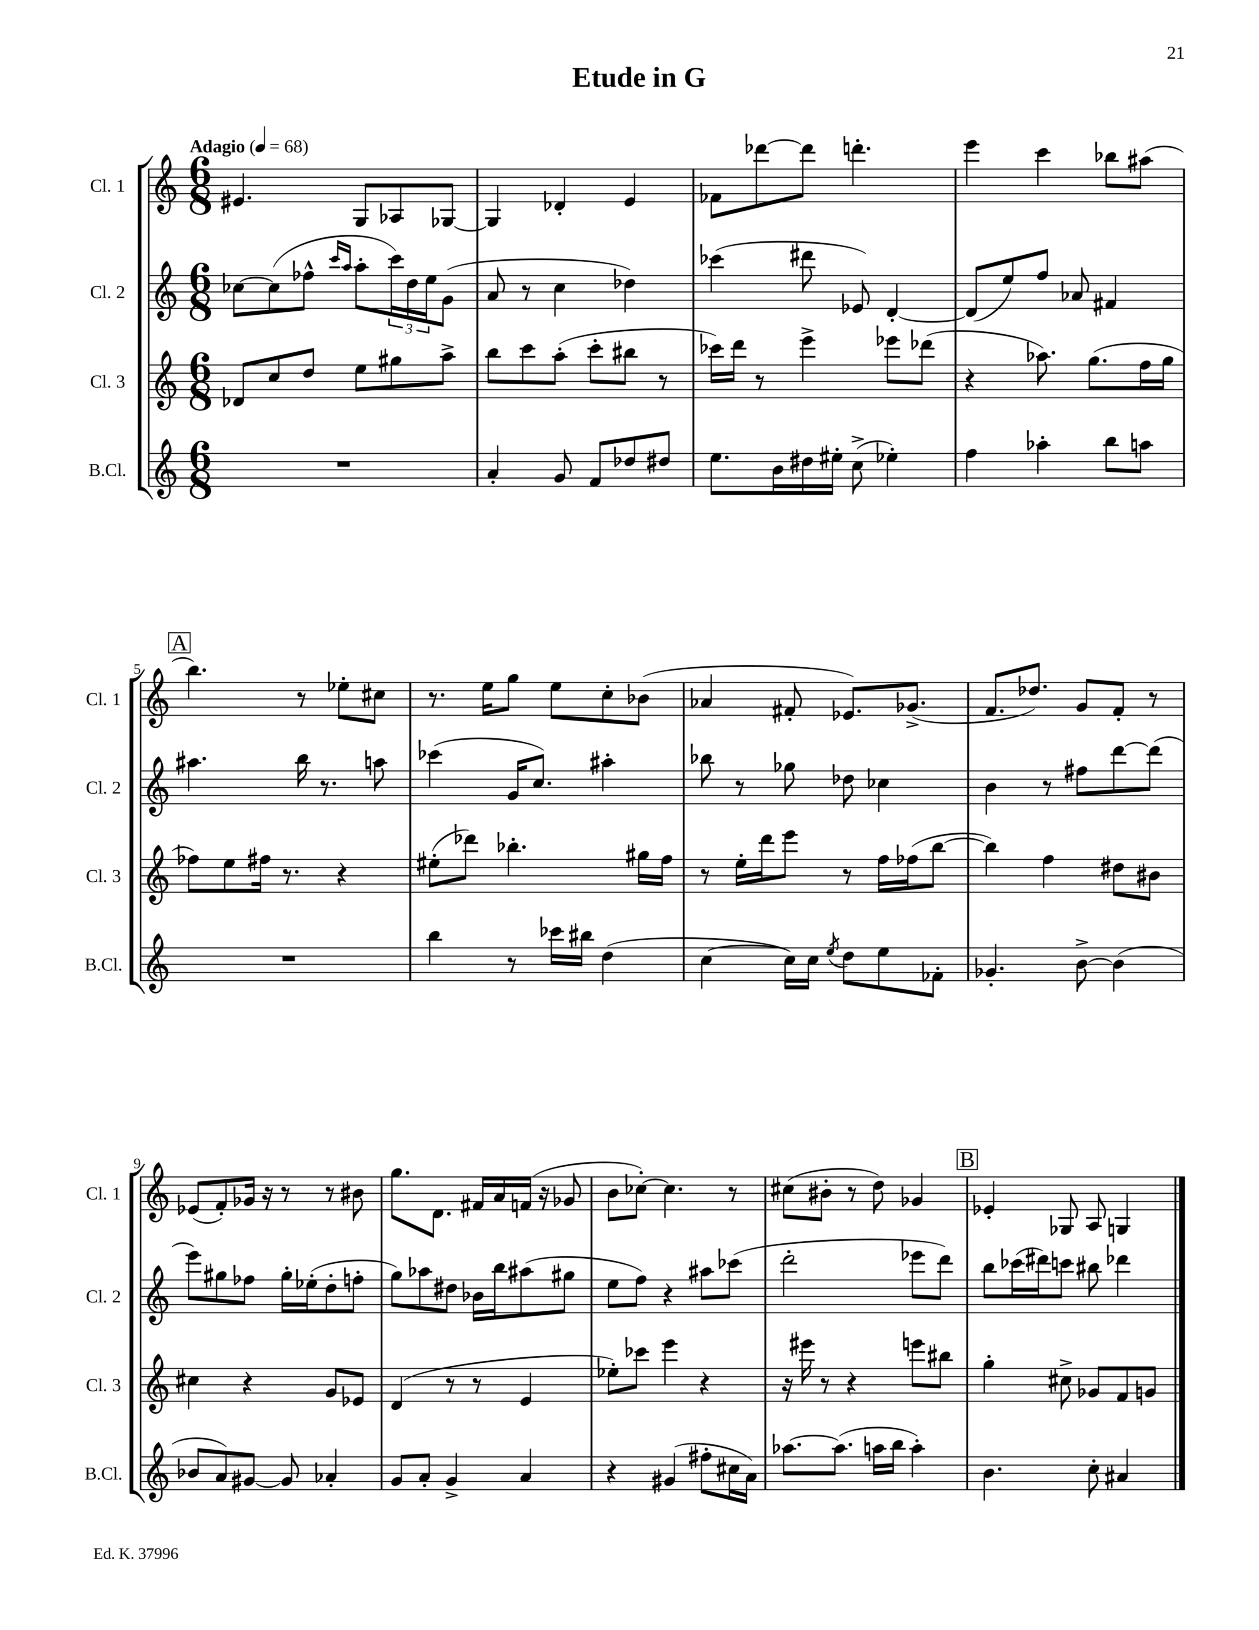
\header { title = "Etude in G" }
<<
\new StaffGroup <<
\new Staff = "s0" \with { instrumentName = "Cl. 1" shortInstrumentName = "Cl. 1" } {
    \clef treble \key c \major \numericTimeSignature \time 6/8 \tempo "Adagio" 4 = 68
    eis'4. g8 aes8 ges8~ |
    ges4 des'4-. e'4 |
    fes'8 des'''8~ des'''8 d'''4.-. |
    e'''4 c'''4 bes''8 ais''8( |
    \mark \markup { \box "A" } b''4.) r8 ees''8-. cis''8 |
    r8. e''16 g''8 e''8 c''8-. bes'8( |
    aes'4 fis'8-. ees'8.) ges'8.->( |
    f'8. des''8.) g'8 f'8-. r8 |
    ees'8( f'8-.) ges'16 r16 r8 r8 bis'8 |
    g''8. d'8. fis'16 a'16 f'16( r16 ges'8 |
    b'8 ces''8~-.) ces''4. r8 |
    cis''8( bis'8-. r8 d''8) ges'4 |
    \mark \markup { \box "B" } ees'4-. ges8 a8 g4 \bar "|." |
}
\new Staff = "s1" \with { instrumentName = "Cl. 2" shortInstrumentName = "Cl. 2" } {
    \clef treble \key c \major \numericTimeSignature \time 6/8
    ces''8~ ces''8( fes''8-^ \grace { c'''16 a''16 } a''8-. \tuplet 3/2 { c'''16) d''16 e''16 } g'8( |
    a'8 r8 c''4 des''4) |
    ces'''4( dis'''8 ees'8) d'4~-. |
    d'8( e''8) f''8 aes'8 fis'4 |
    \mark \markup { \box "A" } ais''4. b''16 r8. a''8 |
    ces'''4( g'16 c''8.) ais''4-. |
    bes''8 r8 ges''8 des''8 ces''4 |
    b'4 r8 fis''8 d'''8~ d'''8( |
    e'''8) gis''8 fes''8 gis''16-. ees''16-.( d''8-. f''8-. |
    g''8) aes''8 dis''8 bes'16 b''16 ais''8( gis''8 |
    e''8 f''8) r4 ais''8 ces'''8( |
    d'''2-. ees'''8 d'''8) |
    \mark \markup { \box "B" } b''8 ces'''16( dis'''16) c'''8 bis''8 des'''4 \bar "|." |
}
\new Staff = "s2" \with { instrumentName = "Cl. 3" shortInstrumentName = "Cl. 3" } {
    \clef treble \key c \major \numericTimeSignature \time 6/8
    des'8 c''8 d''8 e''8 gis''8 a''8-> |
    b''8 c'''8 a''8-.( c'''8-. bis''8 r8 |
    ces'''16) d'''16 r8 e'''4-> ees'''8 des'''8( |
    r4 aes''8.) g''8.( f''16 g''16 |
    \mark \markup { \box "A" } fes''8) e''8 fis''16 r8. r4 |
    eis''8-.( des'''8) bes''4.-. gis''16 f''16 |
    r8 e''16-. d'''16 e'''8 r8 f''16 fes''16( b''8~ |
    b''4) f''4 dis''8 bis'8 |
    cis''4 r4 g'8 ees'8 |
    d'4( r8 r8 e'4 |
    ees''8-.) ces'''8 e'''4 r4 |
    r16 eis'''16 r8 r4 e'''8 bis''8 |
    \mark \markup { \box "B" } g''4-. cis''8-> ges'8 f'8 g'8 \bar "|." |
}
\new Staff = "s3" \with { instrumentName = "B.Cl." shortInstrumentName = "B.Cl." } {
    \clef treble \key c \major \numericTimeSignature \time 6/8
    R2. |
    a'4-. g'8 f'8 des''8 dis''8 |
    e''8. b'16 dis''16 eis''16-. c''8->( ees''4-.) |
    f''4 aes''4-. b''8 a''8 |
    \mark \markup { \box "A" } R2. |
    b''4 r8 ces'''16 bis''16 d''4( |
    c''4~ c''16) c''16 \acciaccatura { e''8 } d''8 e''8 fes'8-. |
    ges'4.-. b'8~-> b'4( |
    bes'8 a'8) gis'8~ gis'8 aes'4-. |
    g'8 a'8-. g'4-> a'4 |
    r4 gis'4( fis''8-. cis''16 a'16) |
    aes''8.~ aes''8.( a''16 b''16 a''4-.) |
    \mark \markup { \box "B" } b'4. c''8-. ais'4 \bar "|." |
}
>>
>>
